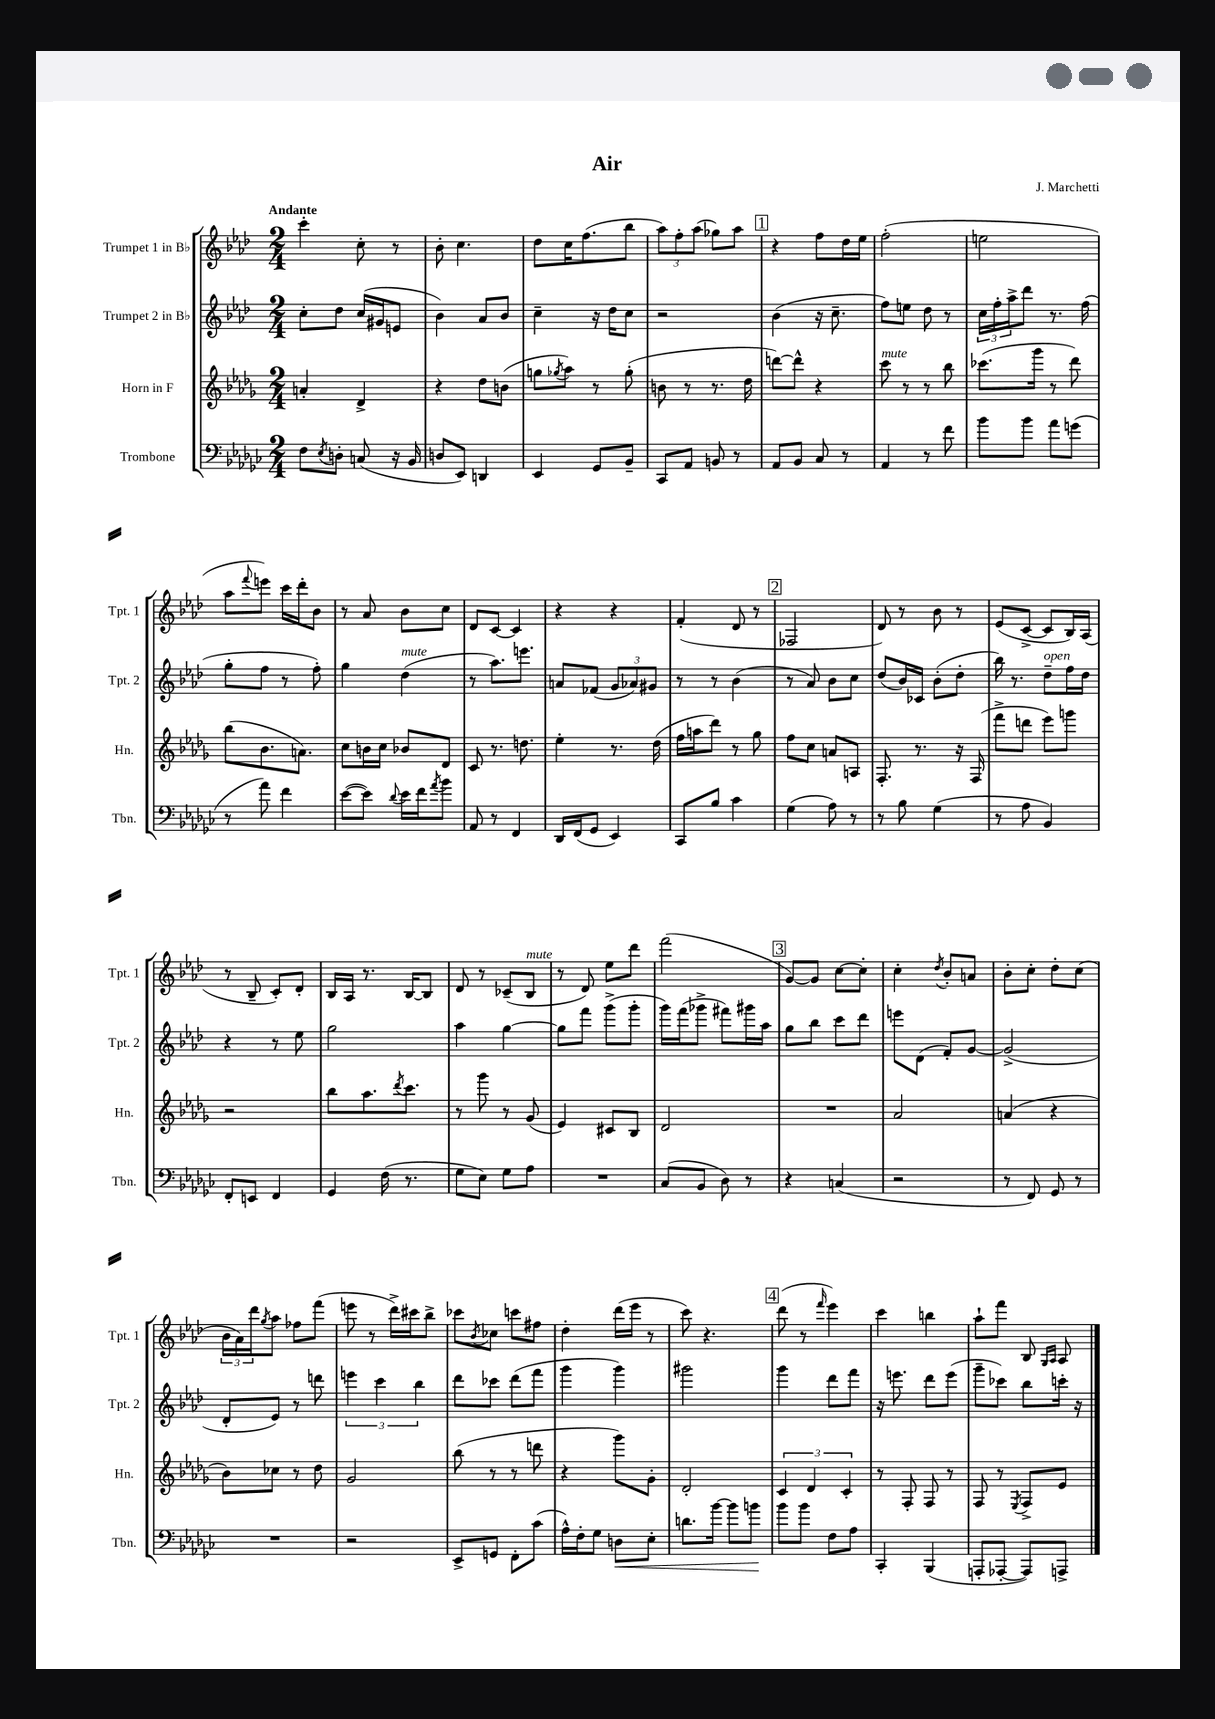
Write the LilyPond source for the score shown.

\header { title = "Air" composer = "J. Marchetti" }
<<
\new StaffGroup <<
\new Staff = "s0" \with { instrumentName = "Trumpet 1 in Bb" shortInstrumentName = "Tpt. 1" } {
    \clef treble \key aes \major \numericTimeSignature \time 2/4 \tempo "Andante"
    c'''4-. c''8-. r8 |
    bes'8-. c''4. |
    des''8 c''16 f''8.( bes''8 |
    \tuplet 3/2 { aes''8) f''8-. aes''8( } ges''8) aes''8 |
    \mark \markup { \box "1" } r4 f''8 des''16 ees''16 |
    f''2-.( |
    e''2 |
    aes''8 \appoggiatura { f'''8 } e'''8) c'''16 des'''16-. bes'8 |
    r8 aes'8 bes'8 c''8 |
    des'8 c'8~ c'4 |
    r4 r4 |
    f'4-.( des'8 r8 |
    \mark \markup { \box "2" } fes2 |
    des'8) r8 bes'8 r8 |
    ees'8( c'8~-> c'8 bes16) aes16( |
    r8 bes8-- c'8-.) des'8-. |
    bes16 aes16 r8. bes16~ bes8 |
    des'8 r8 ces'8--( bes8^\markup { \italic "mute" } |
    r8 des'8) ees''8 des'''8 |
    f'''2( |
    \mark \markup { \box "3" } g'8~) g'8 c''8~ c''8-. |
    c''4-. \acciaccatura { des''8 } bes'8-. a'8 |
    bes'8-. c''8-. des''8-. c''8( |
    \tuplet 3/2 { bes'16 aes'16) des'''16 } \acciaccatura { g''8 } aes''8 fes''8 f'''8( |
    e'''8 r8 des'''16->) cis'''16 bes''8-> |
    ces'''8 \acciaccatura { bes'8 } ces''8 c'''8 fis''8 |
    des''4-. des'''16( ees'''16 r8 |
    c'''8) r4. |
    \mark \markup { \box "4" } des'''8( r8 \grace { f'''16 } ees'''4) |
    c'''4 b''4 |
    aes''8-! f'''8 bes8 \grace { g16 aes16 } aes8 \bar "|." |
}
\new Staff = "s1" \with { instrumentName = "Trumpet 2 in Bb" shortInstrumentName = "Tpt. 2" } {
    \clef treble \key aes \major \numericTimeSignature \time 2/4
    c''8-. des''8 c''16( gis'16 e'8 |
    bes'4) aes'8 bes'8 |
    c''4-- r16 des''16 c''8 |
    r2 |
    \mark \markup { \box "1" } bes'4( r16 c''8.-- |
    f''8) e''8 des''8 r8 |
    \tuplet 3/2 { c''16 f''16-. aes''16-> } des'''8 r8. f''16( |
    g''8-. f''8 r8 f''8-.) |
    g''4 des''4^\markup { \italic "mute" }( |
    r8 aes''8.) e'''8. |
    a'8 fes'8( \tuplet 3/2 { g'8 aes'8) gis'8 } |
    r8 r8 bes'4( |
    \mark \markup { \box "2" } r8 aes'8) bes'8 c''8 |
    des''8( bes'16) ces'16 bes'8-.( des''8-. |
    bes''16) r8. des''8--^\markup { \italic "open" } f''16 des''16 |
    r4 r8 ees''8 |
    g''2 |
    aes''4 g''4~ |
    g''8 f'''8 g'''8->( g'''8-. |
    g'''16) f'''16( ges'''8-> fis'''8) gis'''16 aes''16 |
    \mark \markup { \box "3" } g''8 bes''8 c'''8 des'''8 |
    e'''8 des'8( f'8-.) g'8~ |
    g'2->( |
    des'8-. ees'8) r8 d'''8 |
    \tuplet 3/2 { e'''4 c'''4 bes''4 } |
    des'''8 ces'''8 des'''8( f'''8 |
    g'''4 g'''4) |
    gis'''2 |
    \mark \markup { \box "4" } g'''4 des'''8 f'''8 |
    r16 e'''8. des'''8 e'''8( |
    g'''8-- ces'''8) bes''8 c'''16-. r16 \bar "|." |
}
\new Staff = "s2" \with { instrumentName = "Horn in F" shortInstrumentName = "Hn." } {
    \clef treble \key des \major \numericTimeSignature \time 2/4
    a'4-. des'4-> |
    r4 des''8 b'8( |
    g''8 \acciaccatura { ges''8 } aes''8) r8 ges''8-.( |
    b'8 r8 r8. des''16 |
    \mark \markup { \box "1" } d'''8~) d'''8-^ r4 |
    c'''8^\markup { \italic "mute" } r8 r8 bes''8 |
    ces'''8.( ges'''16 r8 des'''8) |
    bes''8( bes'8. a'8.) |
    c''8 b'16 c''16 bes'8 des'8 |
    c'8 r8. d''8. |
    ees''4-. r8. des''16( |
    f''16 a''16 des'''8) r8 ges''8 |
    \mark \markup { \box "2" } f''8 c''8 a'8 a8 |
    f8.-. r8. r16 f16( |
    f'''8-> d'''8 ees'''8) g'''8 |
    r2 |
    bes''8 aes''8. \acciaccatura { des'''8 } c'''8. |
    r8 ges'''8 r8 ges'8( |
    ees'4) cis'8 bes8 |
    des'2 |
    \mark \markup { \box "3" } R2 |
    aes'2 |
    a'4( r4 |
    bes'8) ces''8 r8 des''8 |
    ges'2 |
    bes''8( r8 r8 d'''8 |
    r4 ges'''8) ges'8-. |
    des'2-. |
    \mark \markup { \box "4" } \tuplet 3/2 { c'4 des'4 c'4-. } |
    r8 f8-. f8 r8 |
    f8 r8 \acciaccatura { ees8 } f8-> ees'8 \bar "|." |
}
\new Staff = "s3" \with { instrumentName = "Trombone" shortInstrumentName = "Tbn." } {
    \clef bass \key ges \major \numericTimeSignature \time 2/4
    f8 \acciaccatura { ees8 } d8-. c8( r16 bes,16 |
    d8 ees,8) d,4 |
    ees,4 ges,8 bes,8-- |
    ces,8 aes,8 b,8 r8 |
    \mark \markup { \box "1" } aes,8 bes,8 ces8 r8 |
    aes,4 r8 f'8 |
    bes'8 bes'8 aes'8 g'8( |
    r8 aes'8) f'4 |
    ees'8~( ees'8) \appoggiatura { des'8 } ees'16 f'16 \acciaccatura { aes'8 } bes'8 |
    aes,8 r8 f,4 |
    des,16 f,16( ges,8 ees,4) |
    ces,8 bes8 ces'4 |
    \mark \markup { \box "2" } ges4( aes8) r8 |
    r8 bes8 ges4( |
    r8 aes8 bes,4) |
    f,8-. e,8 f,4 |
    ges,4 f16( r8. |
    ges8 ees8) ges8 aes8 |
    R2 |
    ces8( bes,8 des8) r8 |
    \mark \markup { \box "3" } r4 c4( |
    r2 |
    r8 f,8) ges,8 r8 |
    R2 |
    r2 |
    ees,8-> g,8 f,8-. ces'8( |
    aes16-^) f16-. ges8 d8\< ees8-. |
    d'8. bes'16~ bes'8 b'8\! |
    \mark \markup { \box "4" } bes'8 bes'8 f8 aes8 |
    ces,4-. bes,,4( |
    a,,8-. aes,,8~-. aes,,8) a,,8-> \bar "|." |
}
>>
>>
\layout { \context { \Score \remove "Bar_number_engraver" } }
